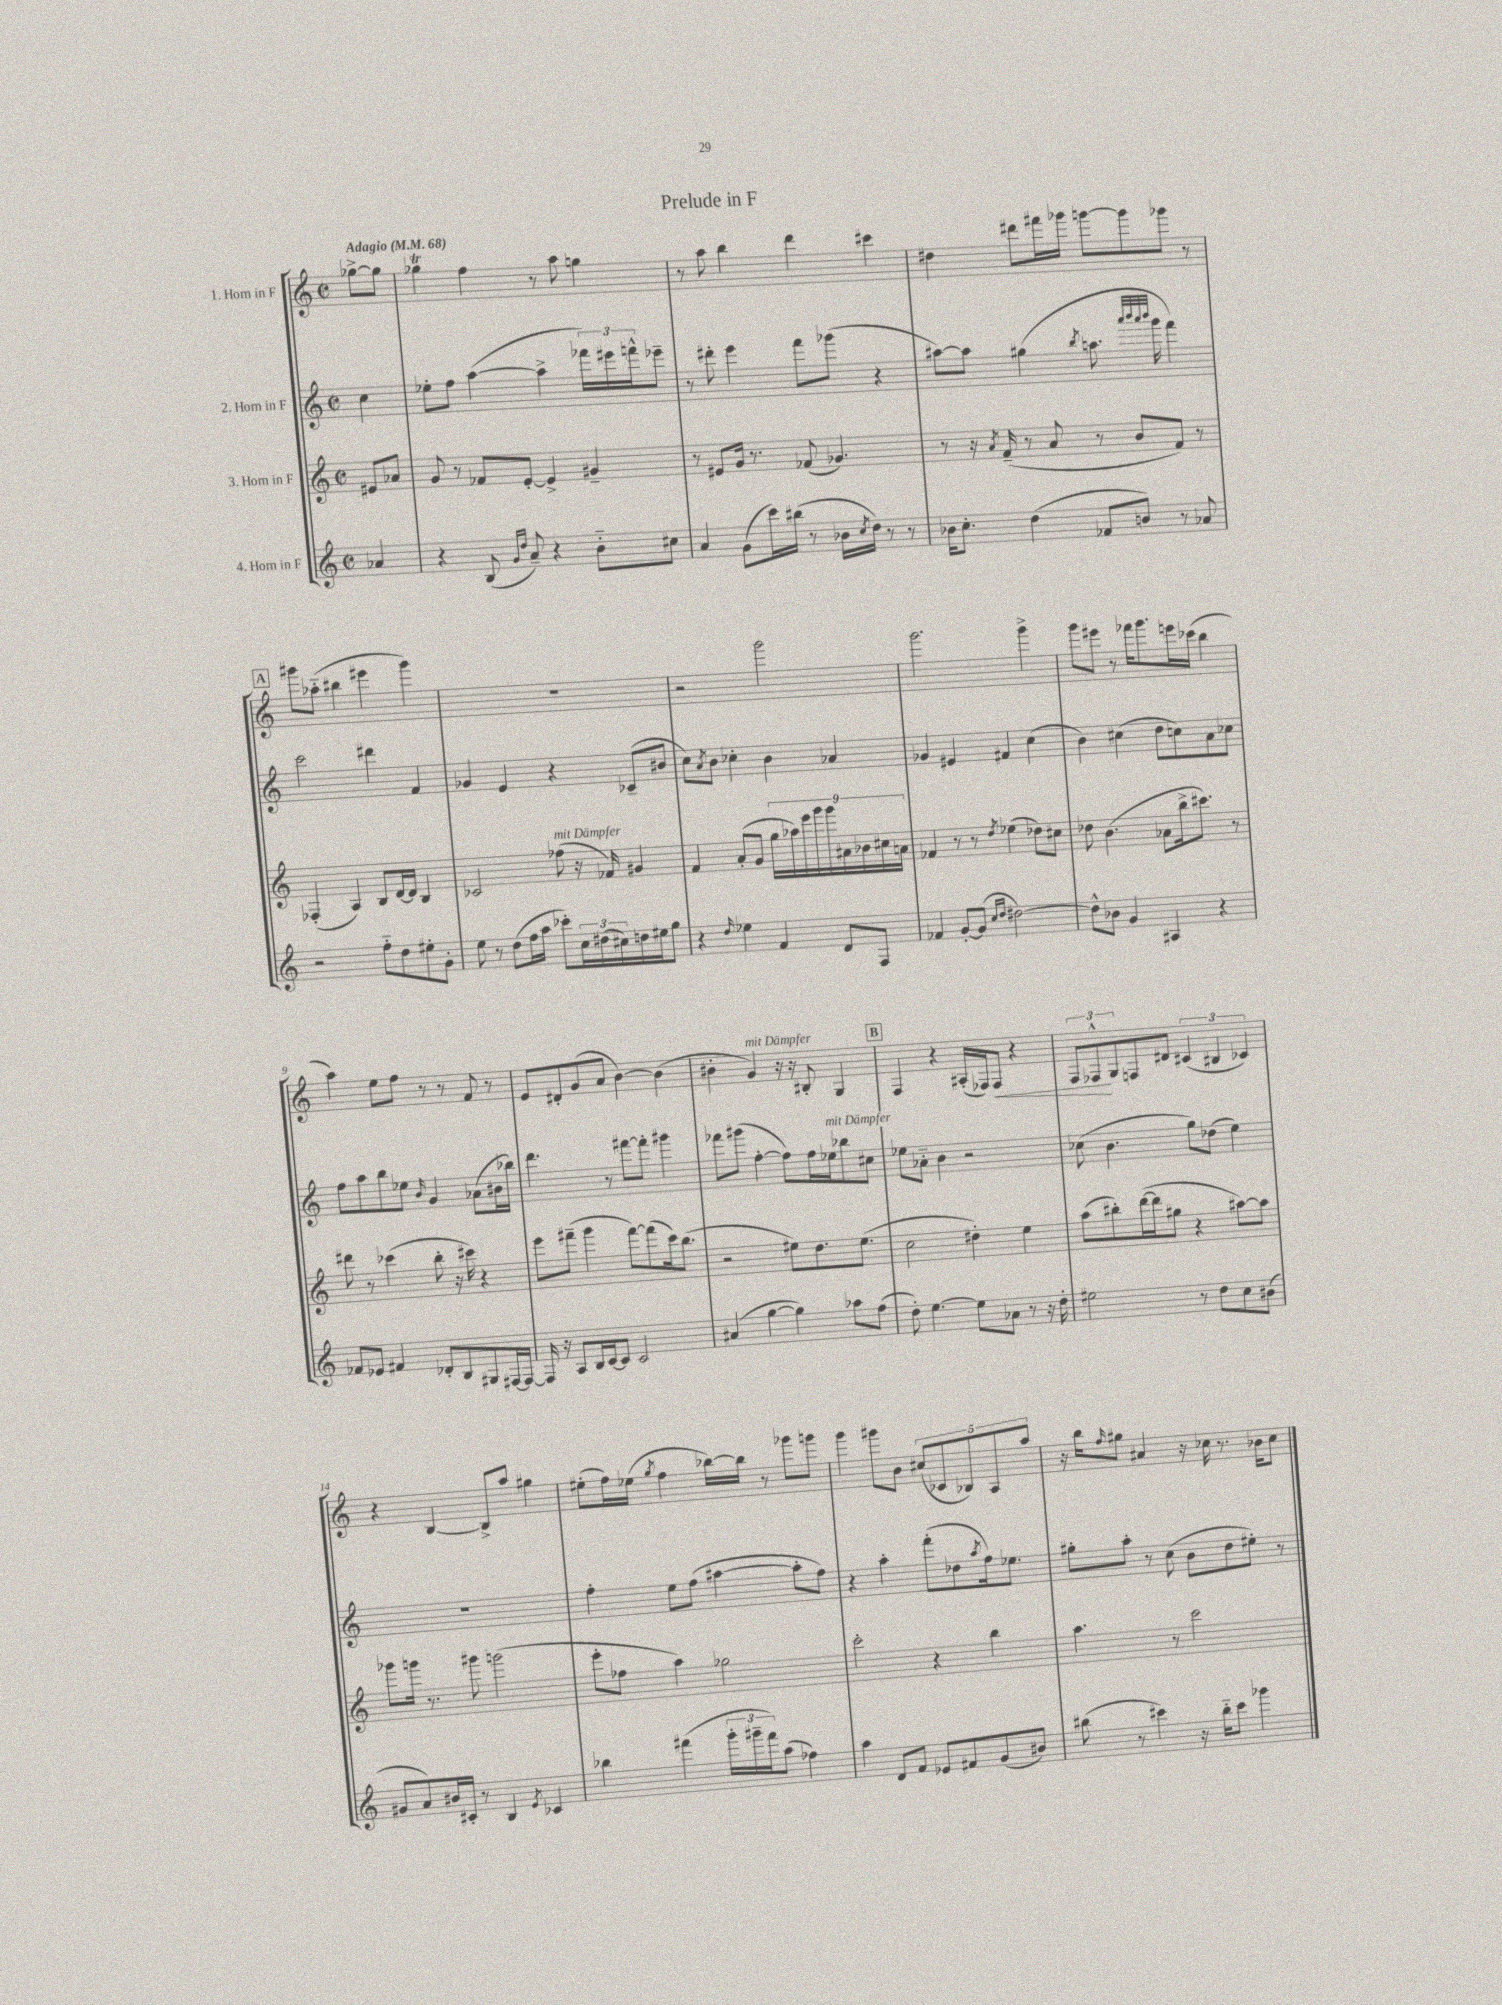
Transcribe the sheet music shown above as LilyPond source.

\header { title = "Prelude in F" }
<<
\new StaffGroup <<
\new Staff = "s0" \with { instrumentName = "1. Horn in F" } {
    \clef treble \key c \major \defaultTimeSignature \time 2/2 \partial 4 \tempo "Adagio" 4 = 68
    ges''8~-> ges''8 |
    ges''4\trill f''4 r8 a''8 g''4 |
    r8 a''8 b''4 d'''4 cis'''4 |
    dis''4 dis'''8 fis'''16 ges'''16 g'''8~ g'''8 ges'''8 r8 |
    \mark \markup { \box "A" } gis'''8 aes''8-_( bis''4 eis'''4 gis'''4) |
    R1 |
    r2 g'''2 |
    g'''2. g'''4-> |
    g'''8 eis'''8 r8 fes'''16 g'''8. e'''16 ces'''16( b''4 |
    a''4) e''8 f''8 r8 r8 f'8 r8 |
    e'8 dis'8-. g'8( a'8 b'4~) b'4( |
    bis'4-. g'4^\markup { \italic "mit Dämpfer" }) r16 r16 bis8-. g4 |
    \mark \markup { \box "B" } f4 r4 ais16-.( fes16) fes8\< r4 |
    \tuplet 3/2 { f8 fes8-^\! g8 } f8 dis'8 \tuplet 3/2 { cis'4( bis4 ces'4) } |
    r4 b4~ b8-> a''8 gis''4 |
    eis''8-.( f''16) ees''16( \acciaccatura { g''8 } f''4 bes''16~) bes''16 r8 ges'''8 g'''8 |
    g'''4 gis'''8 b'8 \tuplet 5/4 { cis''8( ces'8 bes8) a8 a''8 } |
    r16 b''16 \grace { f''16 } gis''8 ais'4 r16 ces''16 r8. bes'16 ces''8 \bar "|." |
}
\new Staff = "s1" \with { instrumentName = "2. Horn in F" } {
    \clef treble \key c \major \defaultTimeSignature \time 2/2 \partial 4
    c''4 |
    ees''8-. f''8 a''4~( a''4-> \tuplet 3/2 { fes'''16) eis'''16 f'''16-^ } ees'''8-- |
    r8 dis'''8-. e'''4 f'''8 ges'''8( r4 |
    ais''8~) ais''8 gis''4( \acciaccatura { b''8 } a''8. \grace { a'''32 b'''32 a'''32 b'''32 } g'''16 f'''4) |
    \mark \markup { \box "A" } c'''2 dis'''4 f'4 |
    ges'4 e'4 r4 ces'8--( bis'8 |
    c''8) \acciaccatura { a'8 } b'8 ces''4-. b'4 aes'4 |
    ges'4 eis'4 fis'4 c''4( |
    b'4) cis''4( d''8 c''8) a'8 ces''8 |
    f''8 a''8 b''8 ees''8 \grace { b'16 } g'4 aes'8( bis'16 bes''16) |
    d'''4. r8 fis'''8~ fis'''8-. gis'''4 |
    fes'''8 gis'''8( f''4~-. f''8) f''16 ees''16^\markup { \italic "mit Dämpfer" } bes''8 cis''8 |
    \mark \markup { \box "B" } ees''8 aes'8-_ b'4 r2 |
    ces''8( b'4. g''8) des''8( e''4) |
    R1 |
    f''4-. e''8 f''8( ais''4~ ais''8-. f''8) |
    r4 a''4-. f'''8-.( des''8 \acciaccatura { a''8 } f''16) ees''8. |
    gis''8-. a''8-. r8 c''8( b'8 d''8 eis''8-.) r8 \bar "|." |
}
\new Staff = "s2" \with { instrumentName = "3. Horn in F" } {
    \clef treble \key c \major \defaultTimeSignature \time 2/2 \partial 4
    eis'8 aes'8 |
    g'8 r8 fes'8 e'8~-. e'4-> gis'4-- |
    r8 eis'8 g'16 r8. fes'8( ges'4.) |
    r8 r16 \acciaccatura { a'8 } f'16--( r8 a'8 r8 b'8 f'8) r8 |
    \mark \markup { \box "A" } fes4-.( a4) b8 d'16~ d'16 b4 |
    ces'2 fes''8^\markup { \italic "mit Dämpfer" }( r16 fes'16) gis'4 |
    f'4 a'8-.( g'8 \tuplet 9/8 { g''16 aes''16) e'''16 g'''16 g'''16 ais'16 bes'16 cis''16 a'16 } |
    fes'4 r8 r8 \acciaccatura { d''8 } ees''4( des''8) cis''8 |
    des''8 b'4.( aes'8 b''16-> cis'''8.) r8 |
    dis'''8 r8 ces'''4( b''8-. r16 cis'''16) r4 |
    e'''8 fis'''8--( g'''4 fis'''8~) fis'''8( c'''16) b''8.( |
    r2 eis''8) d''8. eis''8.( |
    \mark \markup { \box "B" } c''2 dis''4-.) e''4 |
    a''8( bis''8-.) d'''16~( d'''16 gis''8 r4 ais''8~) ais''8 |
    ges'''8 g'''16 r8. gis'''8 g'''2( |
    e'''8-. fes''8 a''4) ges''2 |
    c'''2-. r4 b''4 |
    a''4. r8 c'''2 \bar "|." |
}
\new Staff = "s3" \with { instrumentName = "4. Horn in F" } {
    \clef treble \key c \major \defaultTimeSignature \time 2/2 \partial 4
    aes'4 |
    r4 b8( \grace { g'16 d''16 } a'8--) r4 b'8-_ cis''8 |
    a'4 g'8( c'''16) bis''16( r8 bes'16 \acciaccatura { c''8 } d''16) r8 r8 |
    bes'16 c''8.-. d''4( fes'8 b'8) r8 aes'8 |
    \mark \markup { \box "A" } r2 f''8-_ d''8 eis''8-. g'8-. |
    e''8 r8 d''8( f''16 a''16 ces'''8-.) \tuplet 3/2 { c''16 dis''16( cis''16) } d''16 eis''16 g''8 |
    r4 \grace { d''16 } ees''4 f'4 d'8 f8 |
    fes'4 g'8~-. g'8( \grace { c''16 d''16 } dis''2~) |
    dis''8-^ bes'8 g'4 ais4 r4 |
    fes'8 ees'8 fis'4 des'8-. b8 gis8 fis16~ fis16~ |
    fis16 r16 a8 b16 c'16~ c'8 c'2 |
    ais'4( g''4~ g''4) aes''8 f''8( |
    \mark \markup { \box "B" } d''8-.) e''4.~ e''8 aes'8 r8 r16 d''16-. |
    eis''2 r8 d''8 c''8 bis'8( |
    gis'8 a'8) bis'16 cis'16-. r8 b4 \acciaccatura { e'8 } ces'4 |
    bes''4 fis'''4( \tuplet 3/2 { g'''16-. gis'''16-- fis'''16) } a''8( fes''4) |
    a''4 d'8 f'8 ees'8 fis'8 g'8( bis'8) |
    bis''8( r8 cis'''4) r16 bis''16-_ cis'''8 ges'''4 \bar "|." |
}
>>
>>
